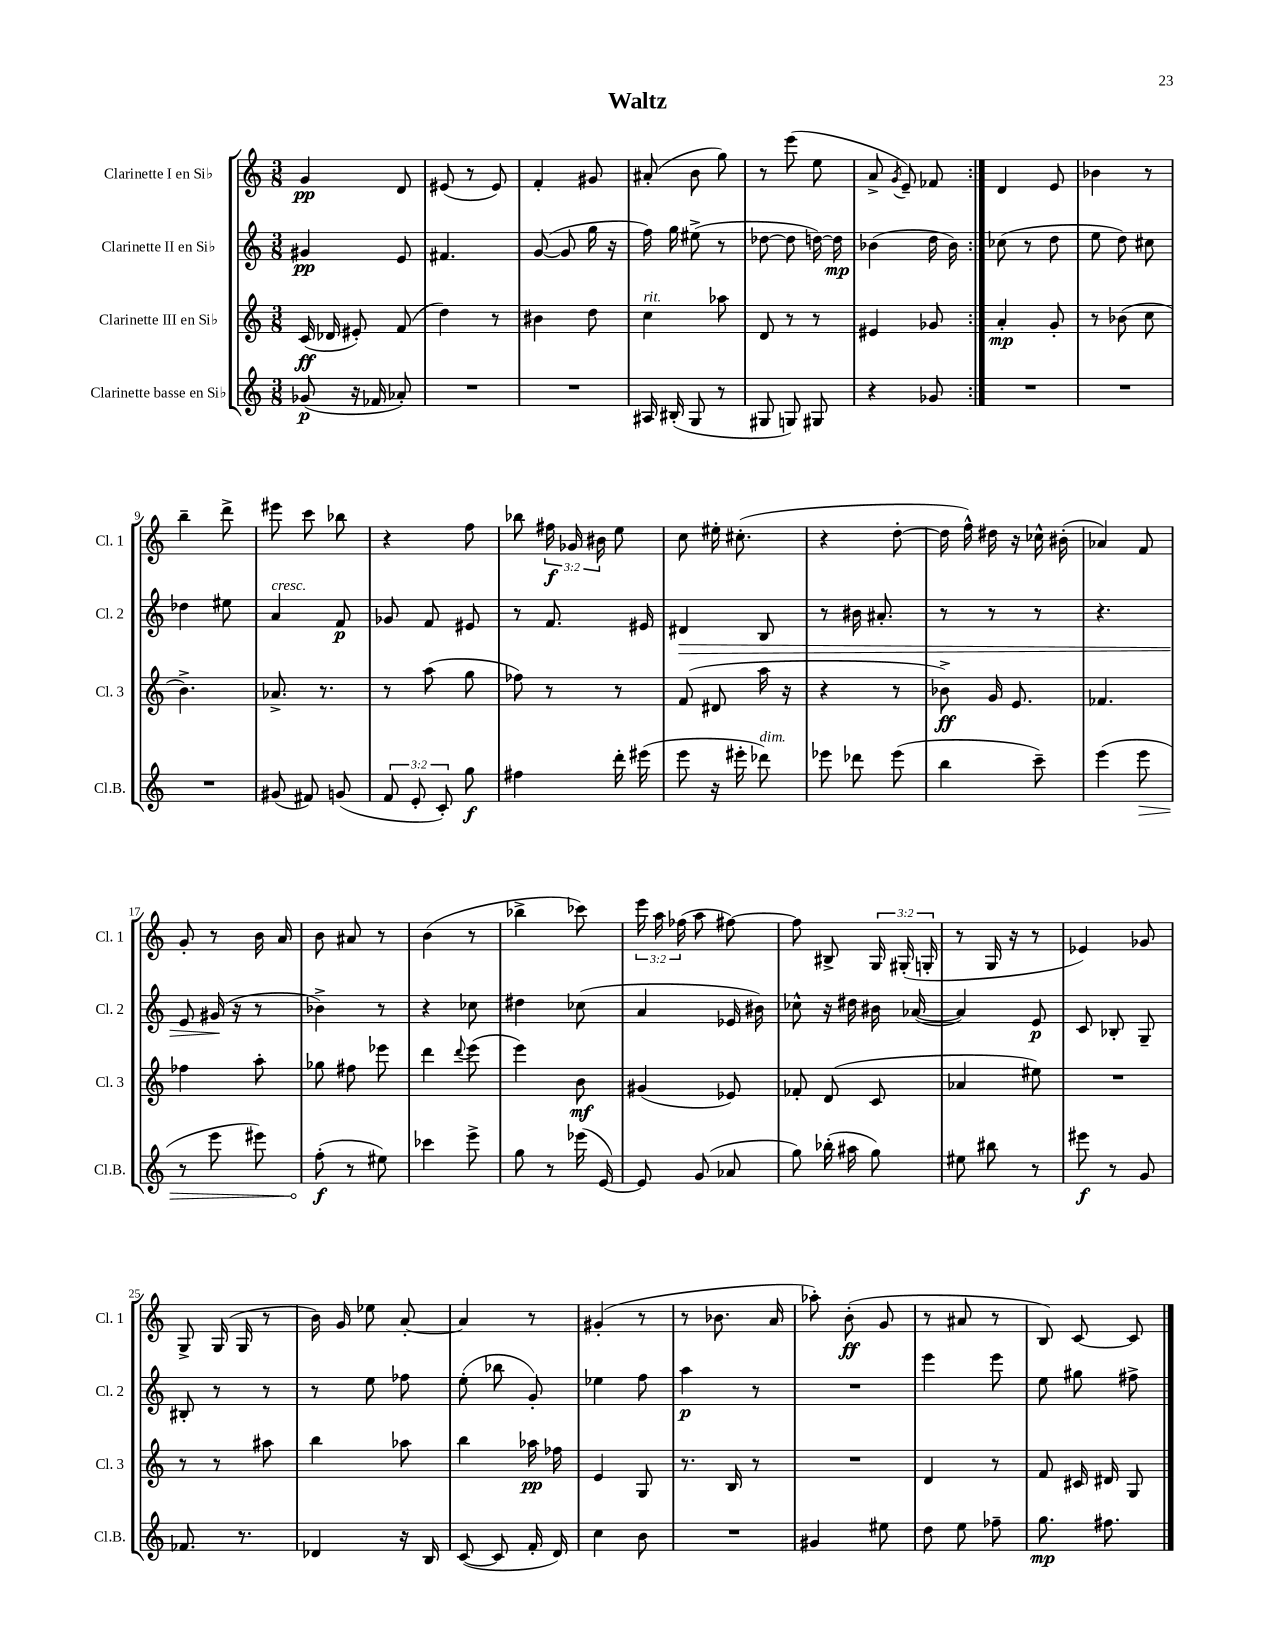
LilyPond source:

\header { title = "Waltz" }
<<
\new StaffGroup <<
\new Staff = "s0" \with { instrumentName = "Clarinette I en Sib" shortInstrumentName = "Cl. 1" } {
    \clef treble \key c \major \numericTimeSignature \time 3/8 \override Staff.TupletNumber.text = #tuplet-number::calc-fraction-text
    \autoBeamOff \repeat volta 2 { g'4\pp d'8 |
    eis'8( r8 eis'8) |
    f'4-. gis'8 |
    ais'8-.( b'8 g''8) |
    r8 e'''8( e''8 |
    a'8-> \acciaccatura { g'8 } e'8--) fes'8 | }
    d'4 e'8 |
    bes'4 r8 |
    b''4-- d'''8-> |
    eis'''8 c'''8 bes''8 |
    r4 f''8 |
    bes''8 \tuplet 3/2 { fis''16\f ges'16 bis'16 } e''8 |
    c''8 eis''16-. cis''8.-.( |
    r4 d''8~-. |
    d''16 f''16-^) dis''16 r16 ces''16-^ bis'16-.( |
    aes'4) f'8 |
    g'8-. r8 b'16 a'16 |
    b'8 ais'8 r8 |
    b'4( r8 |
    bes''4-> ces'''8) |
    \tuplet 3/2 { e'''16 a''16 fes''16( } a''8 fis''8~) |
    fis''8 bis8-> \tuplet 3/2 { g16 gis16-.( g16-. } |
    r8 g16 r16 r8 |
    ees'4) ges'8 |
    g8-> g16( g16 r8 |
    b'16) g'16 ees''8 a'8~-. |
    a'4 r8 |
    gis'4-.( r8 |
    r8 bes'8. a'16 |
    aes''8-.) b'8-.\ff( g'8 |
    r8 ais'8 r8 |
    b8) c'8~ c'8 \bar "|." |
}
\new Staff = "s1" \with { instrumentName = "Clarinette II en Sib" shortInstrumentName = "Cl. 2" } {
    \clef treble \key c \major \numericTimeSignature \time 3/8
    \autoBeamOff \repeat volta 2 { gis'4\pp e'8 |
    fis'4. |
    g'8~( g'8 g''16 r16 |
    f''16) g''16 eis''8->( r8 |
    des''8~ des''8 d''16~) d''16\mp |
    bes'4( d''16 bes'16) | }
    ces''8( r8 d''8 |
    e''8 d''8) cis''8 |
    des''4 eis''8 |
    a'4^\markup { \italic "cresc." } f'8\p |
    ges'8 f'8 eis'8 |
    r8 f'8. eis'16 |
    dis'4\> b8 |
    r8 bis'16 ais'8.-. |
    r8 r8 r8 |
    r4. |
    e'8 gis'16\!( r16 r8 |
    bes'4->) r8 |
    r4 ces''8 |
    dis''4 ces''8( |
    a'4 ees'16 bis'16) |
    ces''8-^ r16 dis''16 bis'16 aes'16~( |
    aes'4) e'8\p |
    c'8 bes8-. g8-- |
    bis8-. r8 r8 |
    r8 e''8 fes''8 |
    e''8-.( bes''8 g'8-.) |
    ees''4 f''8 |
    a''4\p r8 |
    R4. |
    e'''4 e'''8 |
    e''8 gis''8 fis''8-> \bar "|." |
}
\new Staff = "s2" \with { instrumentName = "Clarinette III en Sib" shortInstrumentName = "Cl. 3" } {
    \clef treble \key c \major \numericTimeSignature \time 3/8
    \autoBeamOff \repeat volta 2 { c'16\ff( des'16 eis'8-.) f'8( |
    d''4) r8 |
    bis'4 d''8 |
    c''4^\markup { \italic "rit." } aes''8 |
    d'8 r8 r8 |
    eis'4 ges'8 | }
    a'4-.\mp g'8-. |
    r8 bes'8( c''8 |
    b'4.->) |
    aes'8.-> r8. |
    r8 a''8( g''8 |
    fes''8) r8 r8 |
    f'8( dis'8 a''16 r16 |
    r4 r8 |
    bes'8->\ff) g'16 e'8. |
    fes'4. |
    fes''4 a''8-. |
    ges''8 fis''8 ees'''8 |
    d'''4 \appoggiatura { d'''8 } e'''8( |
    e'''4) b'8\mf |
    gis'4( ees'8) |
    fes'8-. d'8( c'8 |
    aes'4 eis''8) |
    R4. |
    r8 r8 ais''8 |
    b''4 aes''8 |
    b''4 aes''16\pp fes''16 |
    e'4 g8 |
    r8. b16 r8 |
    R4. |
    d'4 r8 |
    f'8 cis'16 dis'16 g8 \bar "|." |
}
\new Staff = "s3" \with { instrumentName = "Clarinette basse en Sib" shortInstrumentName = "Cl.B." } {
    \clef treble \key c \major \numericTimeSignature \time 3/8 \override Staff.TupletNumber.text = #tuplet-number::calc-fraction-text
    \autoBeamOff \repeat volta 2 { ges'8\p( r16 fes'16 aes'8-.) |
    R4. |
    R4. |
    ais16 bis16-.( g8 r8 |
    gis8 g8) gis8 |
    r4 ges'8 | }
    R4. |
    R4. |
    R4. |
    gis'8( fis'8) g'8( |
    \tuplet 3/2 { f'8 e'8-. c'8-.) } g''8\f |
    fis''4 d'''16-. eis'''16( |
    e'''8 r16 eis'''16-. des'''8^\markup { \italic "dim." }) |
    ees'''8 des'''8 ees'''8( |
    b''4 c'''8--) |
    e'''4( \once \override Hairpin.circled-tip = ##t e'''8\> |
    r8 e'''8 eis'''8) |
    f''8-.\f\!( r8 eis''8) |
    ces'''4 e'''8-> |
    g''8 r8 ees'''16( e'16~) |
    e'8 g'8( aes'8 |
    g''8) bes''16-.( ais''16 g''8) |
    eis''8 bis''8 r8 |
    eis'''8\f r8 g'8 |
    fes'8. r8. |
    des'4 r16 b16 |
    c'8~( c'8 f'16-. d'16) |
    c''4 b'8 |
    R4. |
    gis'4 eis''8 |
    d''8 e''8 fes''8-- |
    g''8.\mp fis''8. \bar "|." |
}
>>
>>
